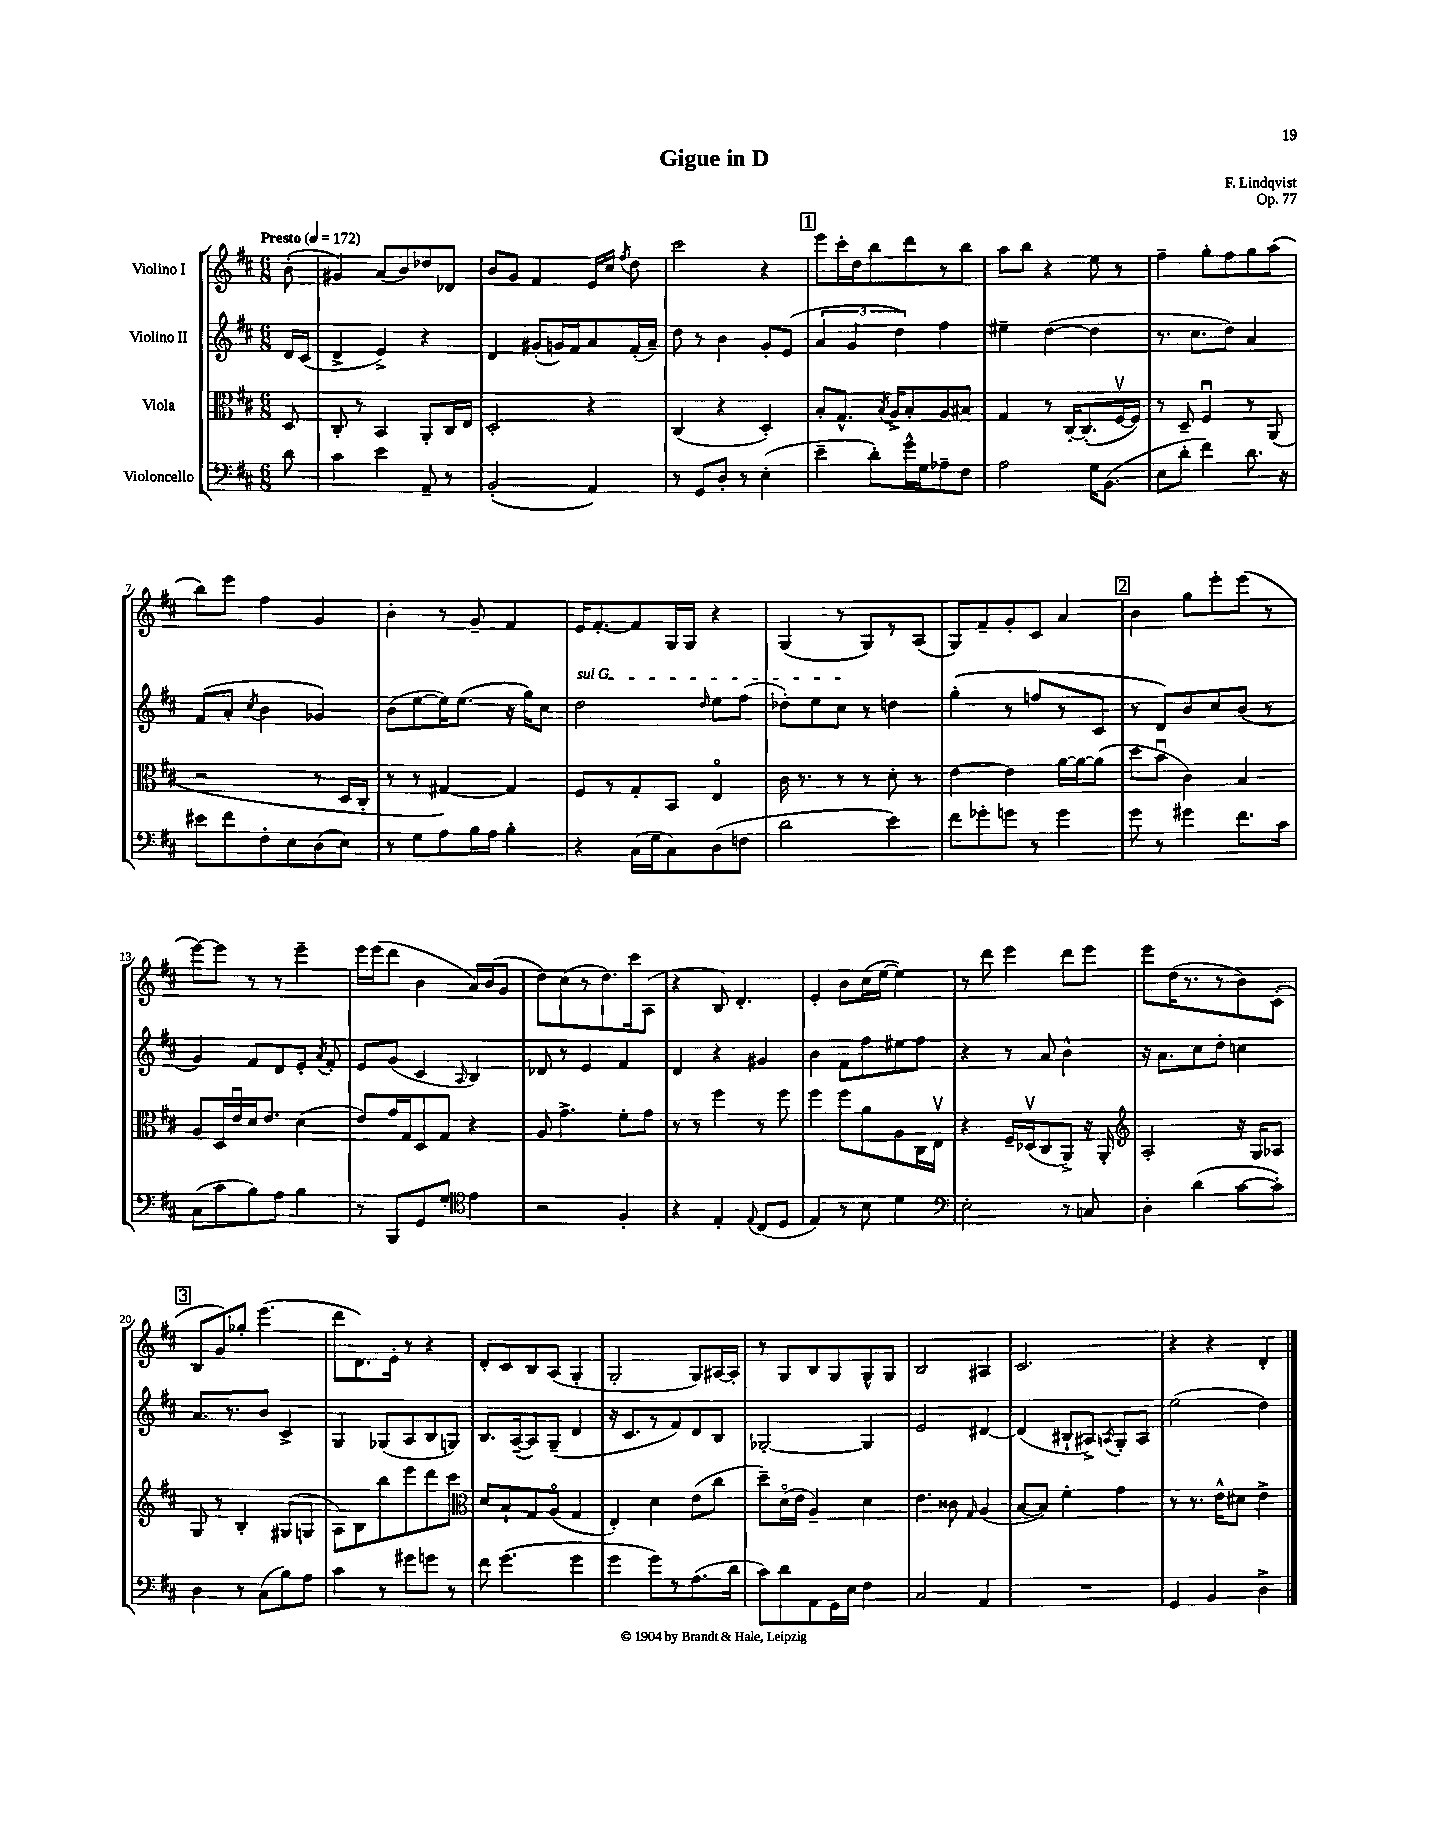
\header { title = "Gigue in D" composer = "F. Lindqvist" opus = "Op. 77" }
<<
\new StaffGroup <<
\new Staff = "s0" \with { instrumentName = "Violino I" } {
    \clef treble \key d \major \numericTimeSignature \time 6/8 \partial 8 \tempo "Presto" 4 = 172
    \autoBeamOff b'8-.( |
    gis'4) a'8[( b'8) des''8 des'8] |
    b'8[ g'8] fis'4 e'16[ cis''16] \acciaccatura { fis''8 } d''8 |
    cis'''2 r4 |
    \mark \markup { \box "1" } e'''8[ cis'''16-. d''16 b''8 d'''8 r8 b''8] |
    a''8[ b''8] r4 e''8 r8 |
    fis''4-- g''8[-. fis''8 g''8 a''8]( |
    b''8[) e'''8] fis''4 g'4 |
    b'4-. r8 g'8-- fis'4 |
    e'16[ fis'8.~-. fis'8 g16 g16] r4 |
    g4( r8 g8[) r8 a8]( |
    g8[) fis'8-- g'8-. cis'8] a'4 |
    \mark \markup { \box "2" } b'4 g''8[ e'''8-. e'''8]( r8 |
    e'''8[~) e'''8] r8 r8 e'''4-- |
    e'''16[ e'''16( d'''8] b'4 a'16[) b'16( g'8] |
    d''8[) cis''8( r8 d''8.) cis'''16 a8]( |
    r4 b8) d'4.-. |
    e'4-. b'8[ cis''16( e''16]~ e''4) |
    r8 d'''8 e'''4 d'''8[ e'''8] |
    e'''8[ d''16( r8. r8 b'8) cis'8]-.( |
    \mark \markup { \box "3" } b8[ g'8) ges''8]-. e'''4.( |
    d'''8[ d'8.) e'16]-. r8 r4 |
    d'8[-. cis'8 b8 a8]( g4-. |
    g2-. g8[) ais16~ ais16]-. |
    r8 g8[ b8 g8 g8-^ g8] |
    b2 ais4 |
    cis'2. |
    r4 r4 d'4-. \bar "|." |
}
\new Staff = "s1" \with { instrumentName = "Violino II" } {
    \clef treble \key d \major \numericTimeSignature \time 6/8 \partial 8
    \autoBeamOff d'16[ cis'16]( |
    d'4-> e'4->) r4 |
    d'4 gis'8[-.( g'16) fis'16 a'8 fis'16-.( a'16]--) |
    d''8 r8 b'4 g'8[-. e'8]( |
    \mark \markup { \box "1" } \tuplet 3/2 { a'4 g'4 d''4) } fis''4 |
    eis''4-- d''4~( d''4 |
    r8. cis''8.[ d''8]) a'4 |
    fis'8[( a'8]-. \acciaccatura { cis''8 } b'4 ges'4) |
    b'8[( e''8~ e''16) e''8.]( r16 g''16[) cis''8] |
    \once \override TextSpanner.bound-details.left.text = \markup { \italic "sul G" } d''2\startTextSpan \grace { d''16 } e''8[ fis''8]( |
    des''8[-.) e''8 cis''8]\stopTextSpan r8 d''4 |
    g''4-.( r8 f''8[ r8 cis'8] |
    \mark \markup { \box "2" } r8 d'8[) b'8 cis''8 b'8]( r8 |
    g'4) fis'8[ d'8 e'8]-. \acciaccatura { a'8 } fis'8-. |
    e'8[ g'8]( cis'4 \grace { a16 } b4) |
    des'8 r8 e'4 fis'4 |
    d'4 r4 gis'4 |
    b'4 fis'8[ fis''8 eis''8 fis''8] |
    r4 r8 a'8 b'4-^ |
    r16 a'8.[ cis''8 d''8]-. c''4 |
    \mark \markup { \box "3" } a'8.[ r8. b'8] cis'4-> |
    g4 ges8[( a8 b8 g8]) |
    b8.[ a16~--( a8) g8]--( d'4 |
    r16 cis'8.[ r8 fis'8) d'8 b8] |
    ges2~-. ges4 |
    e'2 dis'4~ |
    dis'4( bis8[-! ais8]->) \acciaccatura { a8 } g8[-. a8] |
    e''2( d''4) \bar "|." |
}
\new Staff = "s2" \with { instrumentName = "Viola" } {
    \clef alto \key d \major \numericTimeSignature \time 6/8 \partial 8
    \autoBeamOff d8 |
    cis8-. r8 b,4 a,8[-. cis16 e16] |
    d2-. r4 |
    cis4( r4 d4-.) |
    \mark \markup { \box "1" } b8[-. g8.]-^ \acciaccatura { b8 } a16[-> b8-. a8 bis8] |
    g4 r8 cis16[~-. cis8.-.( fis16~\upbow fis16]) |
    r8 d8-- fis4\downbow r8 a,8( |
    r2 r8 d16[ cis16]-. |
    r8 r8 gis4~) gis4 |
    fis8[ r8 g8-. b,8] e4\flageolet |
    cis'16 r8. r8 r8 d'8-. r8 |
    e'4~ e'4 a'16[~ a'16~ a'8]( |
    \mark \markup { \box "2" } d''8[ b'8]\downbow cis'4) b4 |
    a8[ d16 e'16\downbow d'16 e'8.] d'4( |
    e'8[) g'16 g16 d8 g8] r4 |
    a8 g'4.-> fis'8[-. g'8] |
    r8 r8 fis''4 r8 fis''8 |
    fis''4 fis''8[ a'8 a8 cis16 e16]\upbow |
    r4 fis16[-- des16\upbow( cis8 a,8]->) r16 a,16-. |
    \clef treble a2-. r16 g16[ aes8] |
    \mark \markup { \box "3" } g8 r8 b4-. gis8[( g8] |
    a8[) b8 b''8 e'''8 d'''8 cis'''8] |
    \clef alto d'8[ b8-! g8 a8]\flageolet( g4 |
    e4-.) d'4 e'8[( cis''8] |
    d''8[--) d'16\flageolet( e'16] a4--) d'4 |
    e'4. cisis'8 \grace { g16 } a4( |
    b8[~ b8]) fis'4-. g'4 |
    r8 r8. e'16[-^ dis'8] e'4-> \bar "|." |
}
\new Staff = "s3" \with { instrumentName = "Violoncello" } {
    \clef bass \key d \major \numericTimeSignature \time 6/8 \partial 8
    \autoBeamOff d'8 |
    cis'4 e'4 a,8-- r8 |
    b,2-.( a,4) |
    r8 g,8[ d8]-. r8 e4-.( |
    \mark \markup { \box "1" } e'4-- d'8[-.) g'16-^ g16 aes8-- fis8] |
    a2 g16[ b,8.]( |
    e8[ d'8]-. fis'4) d'8. r16 |
    eis'8[ fis'8 fis8-. e8 d8( e8]) |
    r8 g8[ a8 b16 a16] b4-. |
    r4 cis16[( g16 cis8) d8( f8] |
    d'2 e'4) |
    fis'8[ ges'8-. g'8] r8 g'4 |
    \mark \markup { \box "2" } g'8 r8 gis'4 fis'8.[ cis'16] |
    cis8[( cis'8 b8) a8] b4 |
    r8 b,,8[ g,8 g8]-. \clef tenor e'4 |
    r2 fis4-. |
    r4 e4-. \appoggiatura { e8 } cis8[( d8] |
    e4) r8 b8 d'4 |
    \clef bass e2-. r8 c8 |
    d4-. d'4( cis'8[~ cis'8]-.) |
    \mark \markup { \box "3" } d4 r8 cis8[( b8) a8] |
    cis'4 r8 gis'8[ g'8] r8 |
    fis'8 g'4.( g'4 |
    g'4 g'8[) r8 a8.( d'16] |
    cis'8[) d'8 a,8 g,16 e16] fis4 |
    cis2 a,4 |
    R2. |
    g,4 b,4 d4-> \bar "|." |
}
>>
>>
